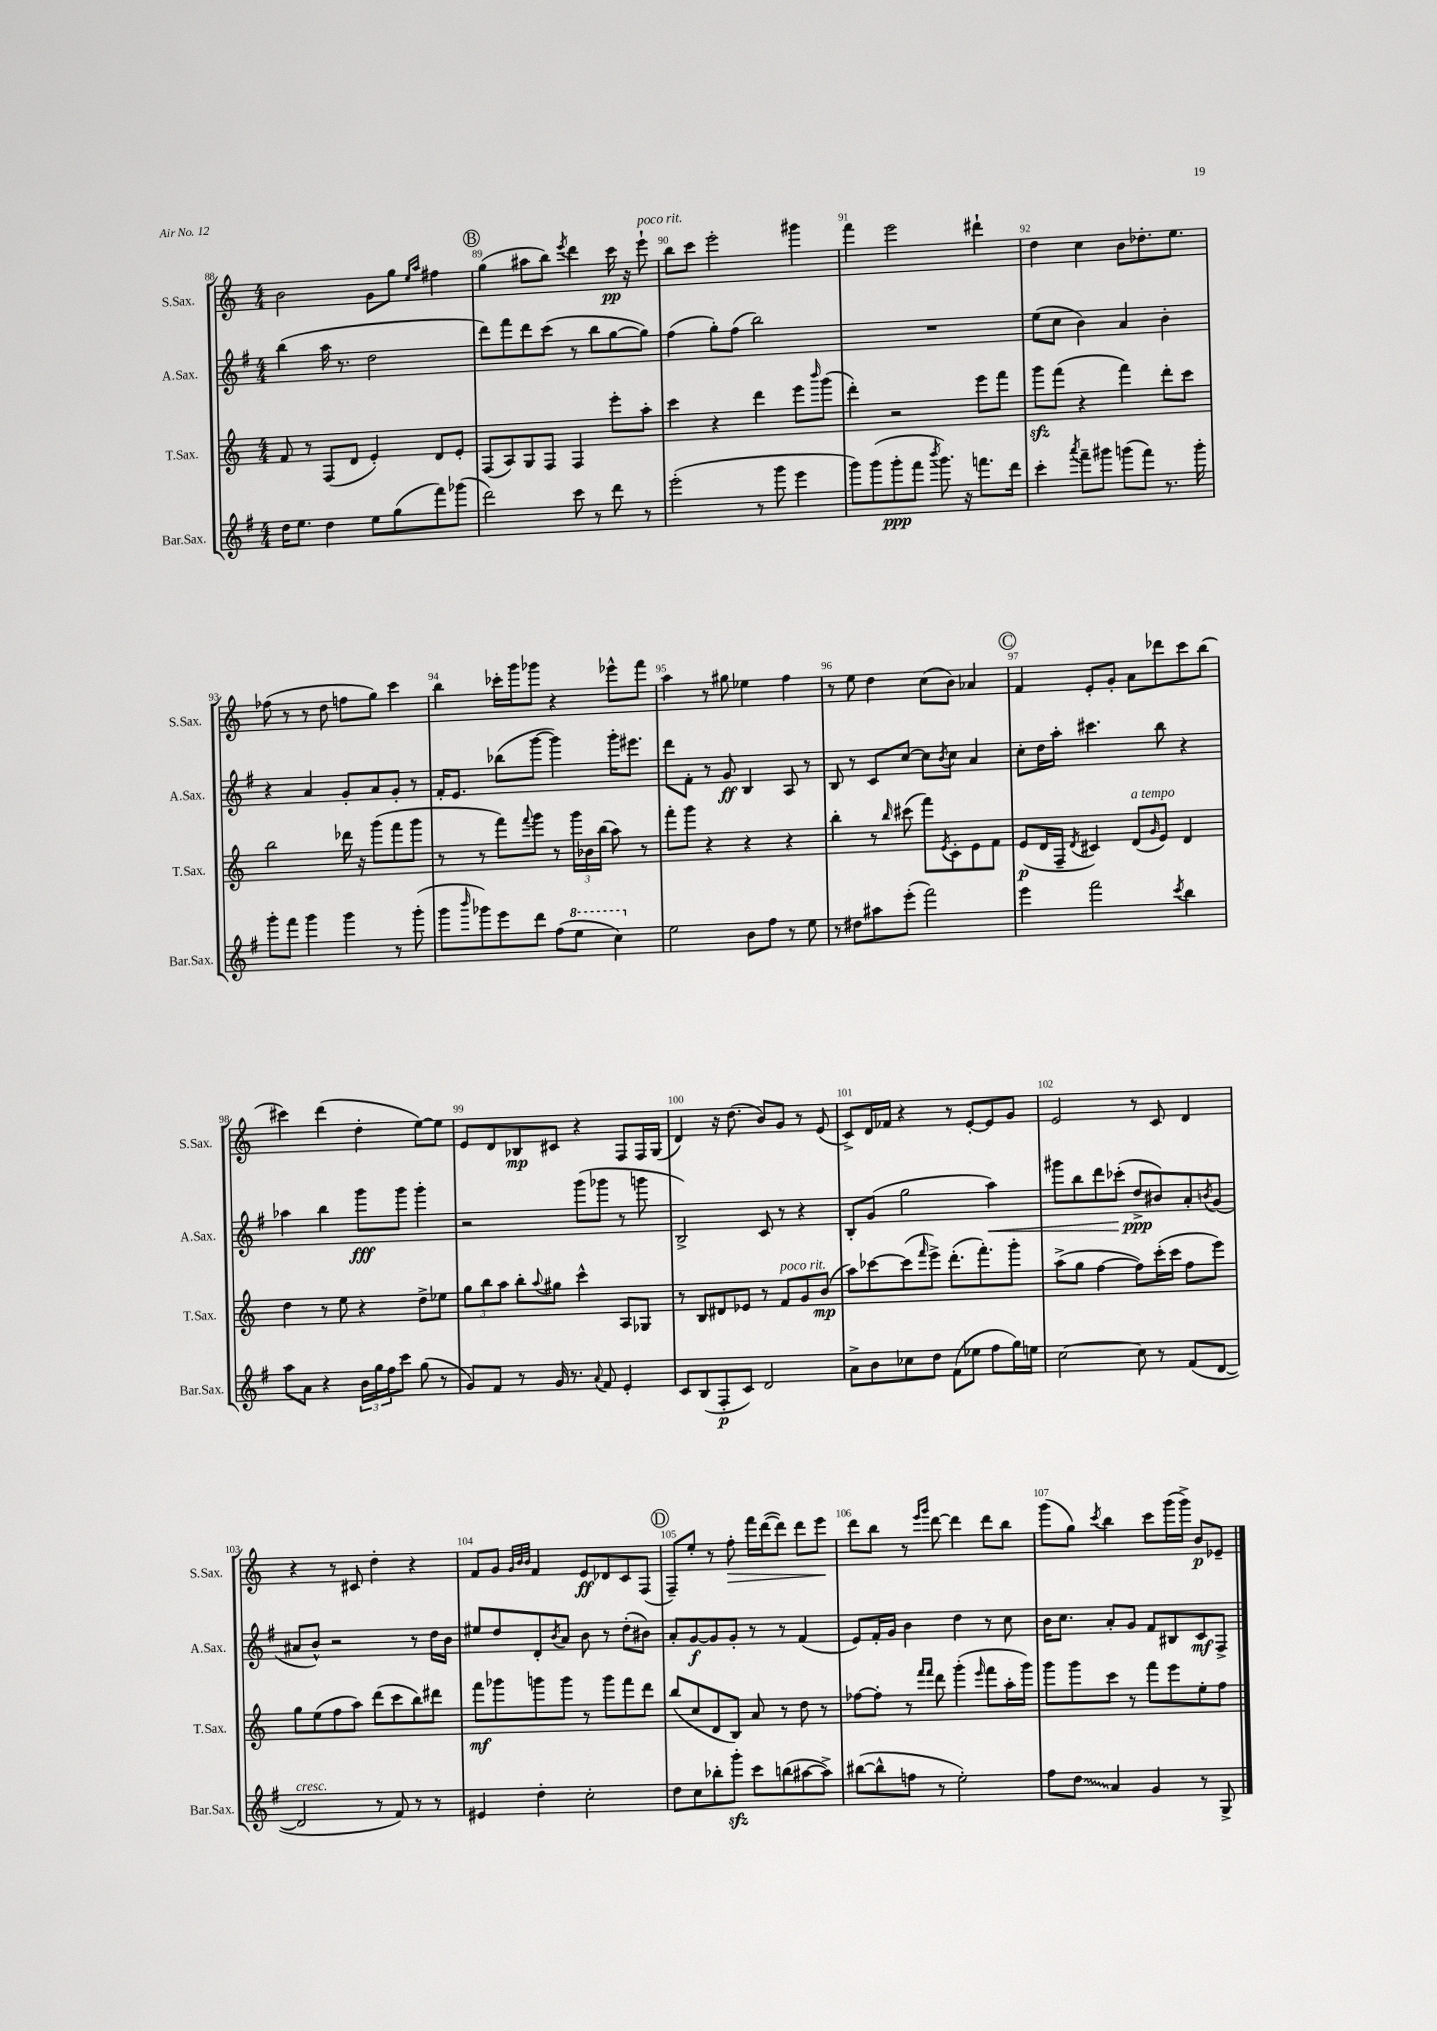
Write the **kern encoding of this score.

**kern	**kern	**kern	**kern
*staff4	*staff3	*staff2	*staff1
*clefG2	*clefG2	*clefG2	*clefG2
*k[f#]	*k[]	*k[f#]	*k[]
*M4/4	*M4/4	*M4/4	*M4/4
16dd	8f	(4bb	2b
8.ee	.	.	.
.	8r	.	.
4dd	(8F	16aa	.
.	.	8.r	.
.	8d	.	.
8ee	4e')	2dd	8g
(8gg	.	.	8gg
.	.	.	16qqee
.	.	.	16qqaa
8fff#)	8d	.	4ff#
(8ggg-	8e'	.	.
=	=	=	=
2ddd)	(8F	8ddd)	(4gg
.	8A)	8fff#	.
.	8G	8ddd	8aa#
.	8F	(8ccc	8bb)
.	.	.	8qeee
8ccc	4F	8r	4ddd
8r	.	8bb	.
8ddd	8eee'	[8gg	16ccc
.	.	.	16r
8r	8aa'	8gg])	8eee`
=	=	=	=
(2eee'	4ccc	(4ff#	8bb
.	.	.	8ccc
.	4r	8gg')	2eee'
.	.	(8ff#	.
8r	4ddd	2bb)	.
8ggg	.	.	.
4eee	8eee	.	4ggg#
.	16qqbbb	.	.
.	(8ggg	.	.
=	=	=	=
8ggg)	4ddd')	1r	4fff
(8ggg	.	.	.
8ggg'	2r	.	2eee
8fff#	.	.	.
8qbbb	.	.	.
8.ggg)	.	.	.
16r	.	.	.
8.fff	8eee	.	4ddd#`
.	8fff	.	.
16ddd	.	.	.
=	=	=	=
4ccc'	8ggg	(8ee	4dd
.	(8fff	8cc	.
8qaaa	.	.	.
8fff#~	4r	4b)	4cc
8ggg#	.	.	.
(8ggg	4fff)	4a	8b
8fff#)	.	.	8.dd-'
8.r	8ddd'	4b'	.
.	.	.	8.ee
.	8ccc	.	.
16ggg'	.	.	.
=	=	=	=
8ggg'	2bb	4r	(8ff-
8fff#	.	.	8r
4ggg	.	4a	8r
.	.	.	8dd
4ggg	16ddd-	8g'	8ff
.	16r	.	.
.	(8ggg	8a	8gg)
8r	8fff	8g'	4ccc
(8ggg'	8ggg	8r	.
=	=	=	=
8ggg	8r	16f#'	4bb
.	.	8.e	.
16qqbbb	.	.	.
8ggg-)	8r	.	.
8eee	8fff)	(8bb-	16ccc-'
.	.	.	16ggg
.	8qqfff	.	.
8ddd	8ggg	[8ggg	8ggg-
(8ff#	8r	4ggg])	4r
8eee	24ggg	.	.
.	24b-	.	.
.	(24bb	.	.
4ccc)	8aa)	16ggg'	8eee-^^
.	.	8.eee#	.
.	8r	.	8fff
=	=	=	=
2ee	8fff'	8ddd	4aa
.	8ggg	8f#'	.
.	4r	8r	8r
.	.	8g	8gg#
8b	4r	4B	4ee-
8ff#	.	.	.
8r	4r	8A	4ff
8ee	.	8r	.
=	=	=	=
8r	4bb'	8B	8r
8dd#	.	8r	8ee
8aa#	8r	8c	4dd
.	16qqbb	.	.
(8eee'	(8ccc#	[8cc	.
2fff#)	8fff)	8cc]	(8cc
.	8qe	8qb	.
.	8c'	8cc	8b)
.	8e	4a	4a-
.	8f	.	.
=	=	=	=
4eee	(8e	8cc'	4f
.	16d	16dd	.
.	16F~	16aa'	.
.	8qd	.	.
2fff#	4c#)	4.ccc#	8e'
.	.	.	8g'
.	(8d	.	8a
.	16qqg	.	.
.	8e)	8bb	8ddd-
8qccc	.	.	.
4bb	4d	4r	8ccc
.	.	.	(8bb
=	=	=	=
8aa	4dd	4aa-	4ccc#)
8a	.	.	.
4r	8r	4bb	(4ddd
.	8ee	.	.
24b	4r	8ggg	4dd'
24gg	.	.	.
24ff#	.	.	.
8ccc	.	8ggg	.
(8gg	8dd^	4ggg'	[8ee)
8r	8ee-	.	8ee]
=	=	=	=
8g)	12gg	2r	8e
.	12bb	.	.
8f#	.	.	8d
.	12aa	.	.
8r	8bb'	.	8B-
.	8qqaa	.	.
16g	8gg#	.	8c#
8.r	.	.	.
.	4ccc^^	(8ggg	4r
8qqa	.	.	.
8f#	.	8ggg-	.
4e'	8A	8r	8F
.	8G-	8ggg	16F
.	.	.	(16G
=	=	=	=
8c	8r	2B^)	4d)
(8B	8B	.	.
8F#'	8d#	.	16r
.	.	.	(8.dd
8c)	8e-	.	.
2d	8r	8c	8b)
.	8f	8r	8g
.	8g	4r	8r
.	(8b	.	(8e
=	=	=	=
8a^	8aa)	8B'	8c^)
8b	[8ccc-	(8g	16d
.	.	.	16f-
8cc-	(8ccc-]	2gg	4r
.	16qqfff	.	.
8dd	8eee^)	.	.
(8f#	(8.ddd'	.	8r
8ee-	.	.	[8e'
.	8.fff')	.	.
8ff#	.	4aa)	8e]
16gg)	8ggg'	.	8g
16ee	.	.	.
=	=	=	=
[2cc	(8aa^	8ggg#	2e
.	8gg	8bb	.
.	[4ff	8ddd	.
.	.	(8ccc-'	.
8cc]	8ff])	8dd^	8r
8r	(16ccc'	8b#)	8c
.	16ccc	.	.
(8f#	8ff	8a'	4d
.	.	8qb	.
[8d	8eee)	(8g	.
=	=	=	=
2d]	8gg	8a#	4r
.	(8ee	8b^^)	.
.	8ff	2r	8r
.	8aa)	.	8c#
8r	(8ddd	.	4dd'
8f#)	8ccc	.	.
8r	8bb)	8r	4r
8r	8ddd#	16dd	.
.	.	16b	.
=	=	=	=
4e#	8fff	8ee#	8f
.	8ggg-	8dd	8g
.	.	.	32qqg
.	.	.	32qqb
.	.	.	32qqb
4dd'	8ggg	8d'	4f
.	.	8qb	.
.	8ggg	8a	.
2cc'	8r	8b	8e
.	8ggg	8r	8d-
.	8fff	(8dd'	8c
.	8ddd	8b#)	(8F
=	=	=	=
8dd	(8bb	8a'	8F~)
8cc	8cc	[8g	8ee'
8bb-'	8d	8g]	8r
8ggg'	8B)	8g'	8ff'
8ccc	8a	8r	16fff
.	.	.	([16ddd
(8bb	8r	8r	8ddd])
[8aa#	8dd	(4f#	8ddd
8aa#^])	8r	.	8eee
=	=	=	=
([8bb#	[8ff-	8e)	8ddd
8bb#^^]	8ff-']	16f#'	8bb
.	.	16g	.
8ff	8r	4b	8r
.	16qqfff	.	16qqeee
.	16qqfff	.	16qqggg
8r	8ddd	.	[8ddd
2ee')	(4ggg'	4dd	4ddd]
.	16qqeee	.	.
.	8fff	8r	8ddd
.	16aa'	8cc	8bb
.	16ggg)	.	.
=	=	=	=
8ff#	8ggg	16b	(8ggg
.	.	8.cc	.
8dd	8ggg	.	8gg)
.	.	.	8qccc
4a	8ccc	8a'	4bb
.	8r	8g	.
4g	8fff	8f#	8ccc
.	8eee	8B#	(16ggg
.	.	.	16ggg^)
8r	8ee'	8c	8b
8G^	8ff	8F#^	8e-~
==	==	==	==
*-	*-	*-	*-
